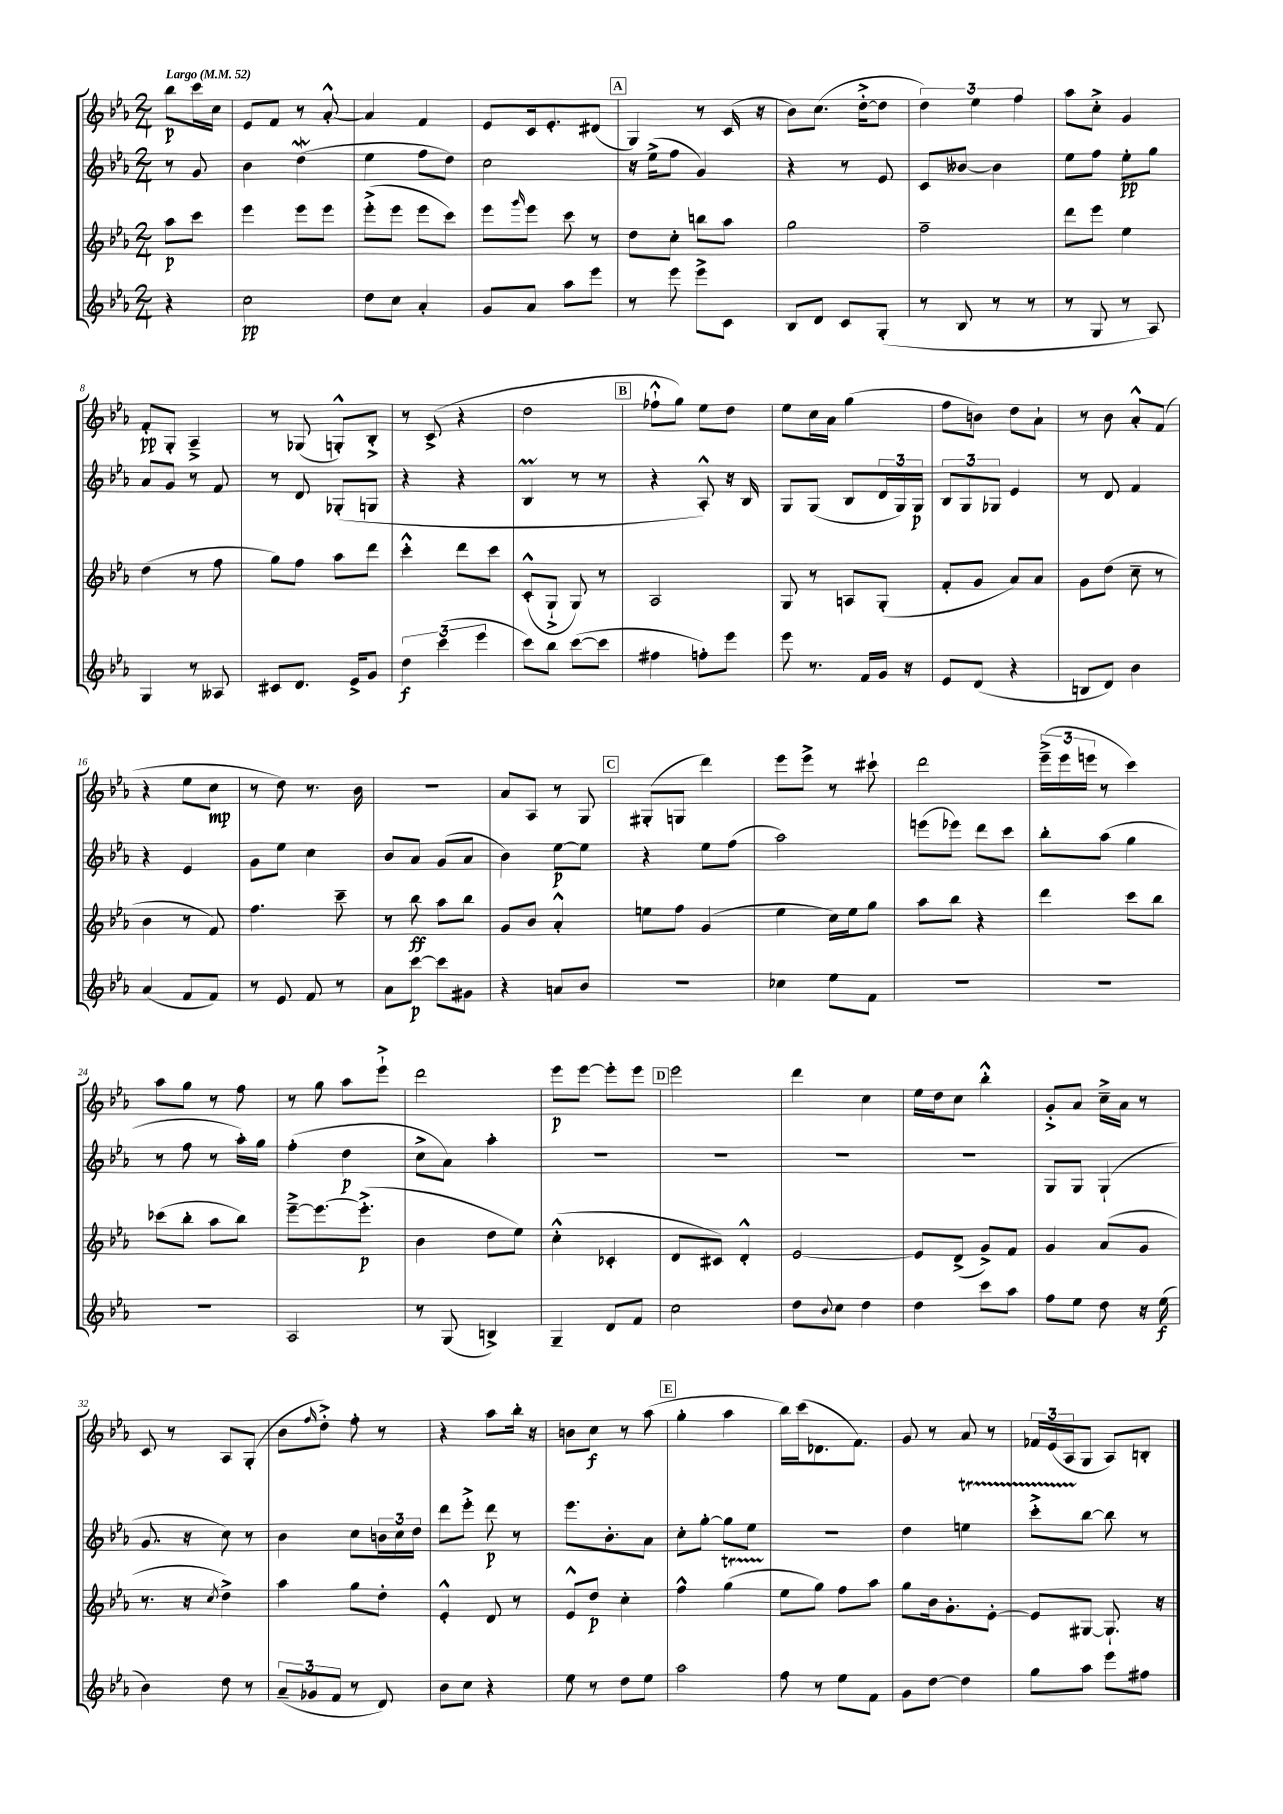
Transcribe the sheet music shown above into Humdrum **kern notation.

**kern	**kern	**kern	**kern
*staff4	*staff3	*staff2	*staff1
*clefG2	*clefG2	*clefG2	*clefG2
*k[b-e-a-]	*k[b-e-a-]	*k[b-e-a-]	*k[b-e-a-]
*M2/4	*M2/4	*M2/4	*M2/4
*MM52	*MM52	*MM52	*MM52
4r	8aa-\L	8r	8bb-\L
.	8ccc\J	8g/	16ccc\L
.	.	.	16cc\JJ
=	=	=	=
2cc\	4eee-\	4b-\	8e-/L
.	.	.	8f/J
.	8eee-\L	(4dd\	8r
.	8eee-\J	.	[8a-'^^/
=	=	=	=
8dd\L	(8eee-'^\L	4ee-\	4a-/]
8cc\J	8eee-\J	.	.
4a-'/	8eee-\L	8ff\L	4f/
.	8ccc\J)	8dd\J)	.
=	=	=	=
8g/L	8eee-\L	2cc\	8e-/L
.	16qqggg/	.	.
8a-/J	8eee-\J	.	16c/k
.	.	.	8.e-'/
8aa-\L	8ccc\	.	.
8eee-\J	8r	.	(8d#/J
=	=	=	=
8r	8dd\L	16r	4G/)
.	.	(16ee-^\LK	.
8eee-\	8cc'\J	8ff\J	.
8eee-^\L	8bb\L	4g/)	8r
8c\J	8aa-\J	.	(16c/
.	.	.	16r
=	=	=	=
8B-/L	2gg\	4r	8b-\L)
8d/J	.	.	(8.cc\J
8c/L	.	8r	.
.	.	.	[16dd'^\LK
(8G'/J	.	8e-/	8dd\]J
=	=	=	=
8r	2ff~\	8c/L	6dd\)
8B-/	.	[8b--/J	.
.	.	.	6ee-\
8r	.	4b--\]	.
.	.	.	6ff\
8r	.	.	.
=	=	=	=
8r	8ddd\L	8ee-\L	8aa-\L
8G/	8eee-\J	8ff\J	8cc'^\J
8r	4ee-\	8ee-'\L	4g/
8A-/)	.	8gg\J	.
=	=	=	=
4G/	(4dd\	8a-/L	8f'/L
.	.	8g/J	8G'/J
8r	8r	8r	4A-~^/
8A--/	8ff\	8f/	.
=	=	=	=
8c#/L	8gg\L)	8r	8r
8.d/J	8ff\J	8d/	(8G-/
.	8aa-\L	(8G-'/L	8G'^^/L)
16e-^/LK	.	.	.
8g/J	8ddd\J	8G/J	8B-'^/J
=	=	=	=
6dd\	4ccc'^^\	4r	8r
.	.	.	(8c^/
(6ccc\	.	.	.
.	8ddd\L	4r	4r
6eee-\	.	.	.
.	8ccc\J	.	.
=	=	=	=
8ccc\L)	(8c'^^/L	4B-/	2dd\
8bb-\J	8G`^/J	.	.
([8ccc\L	8G/)	8r	.
8ccc\]J	8r	8r	.
=	=	=	=
4ff#\	2A-/	4r	8ff-`^^\L
.	.	.	8gg\J)
8ff'\L)	.	8A-'^^/)	8ee-\L
8eee-\J	.	16r	8dd\J
.	.	16B-/	.
=	=	=	=
8eee-\	8G/	8G/L	8ee-\L
8.r	8r	(8G/J	16cc\L
.	.	.	16a-\JJ
.	8A/L	8B-/L	(4gg\
16f/LL	.	.	.
16g/JJ	(8G'/J	24d/L	.
.	.	24G/)	.
16r	.	.	.
.	.	24G/JJ	.
=	=	=	=
8e-/L	8f'/L	12B-/L	8ff\L
.	.	12G/	.
(8d/J	8g/J	.	8b\J)
.	.	12G-/J	.
4r	8a-/L)	4e-/	8dd\L
.	8a-/J	.	8a-`\J
=	=	=	=
8B/L	8g\L	8r	8r
8d/J)	(8dd\J	8d/	8b-\
4b-\	8cc~\	4f/	8a-'^^/L
.	8r	.	(8f/J
=	=	=	=
(4a-/	4b-\	4r	4r
8f/L	8r	4e-/	8ee-\L
8f/J)	8f/)	.	8cc\J
=	=	=	=
8r	4.ff\	8g\L	8r
8e-/	.	8ee-\J	8dd\)
8f/	.	4cc\	8.r
8r	8ccc~\	.	.
.	.	.	16b-\
=	=	=	=
8a-\L	8r	8b-/L	2r
[8ccc\J	8bb-\	8a-/J	.
8ccc\]L	8aa-\L	(8g/L	.
8g#\J	8bb-\J	8a-/J	.
=	=	=	=
4r	8g/L	4b-\)	8a-/L
.	8b-/J	.	8A-/J
8a/L	4a-'^^/	[8ee-\L	8r
8b-/J	.	8ee-\]J	8G/
=	=	=	=
2r	8ee\L	4r	(8G#'/L
.	8ff\J	.	8G/J
.	(4g/	8ee-\L	4ddd\)
.	.	(8ff\J	.
=	=	=	=
4cc-\	4ee-\	2aa-\)	8eee-\L
.	.	.	8eee-^\J
8ee-\L	16cc\LL)	.	8r
.	16ee-\J	.	.
8f\J	8gg\J	.	8ccc#`\
=	=	=	=
2r	8aa-\L	(8eee\L	2ddd\
.	8bb-\J	8eee-\J)	.
.	4r	8ddd\L	.
.	.	8ccc\J	.
=	=	=	=
2r	4ddd\	8bb-'\L	(24eee-~^\LL
.	.	.	24eee-\
.	.	.	24eee\JJ
.	.	(8aa-\J	8r
.	8ccc\L	4gg\	4ccc\)
.	8bb-\J	.	.
=	=	=	=
2r	(8ccc-\L	8r	8aa-\L
.	8bb-'\J	8ff\	8gg\J
.	8aa-\L	8r	8r
.	8bb-\J)	16aa-'\LL)	8ff\
.	.	16gg\JJ	.
=	=	=	=
2A-/	[8eee-~^\L	(4ff'\	8r
.	8.eee-\_	.	8gg\
.	.	4dd\	8aa-\L
.	(8.eee-'^\]J	.	.
.	.	.	8eee-`^\J
=	=	=	=
8r	4b-\	8cc^\L	2ddd\
(8G/	.	8a-\J)	.
4B^/)	8dd\L	4aa-'\	.
.	8ee-\J)	.	.
=	=	=	=
4G~/	(4cc'^^\	2r	8eee-\L
.	.	.	[8eee-\J
8d/L	4c-'/	.	8eee-'\]L
8f/J	.	.	8eee-\J
=	=	=	=
2cc\	8d/L	2r	2eee-\
.	8c#/J)	.	.
.	4d'^^/	.	.
=	=	=	=
8dd\L	[2e-/	2r	4ddd\
8qqb-/	.	.	.
8cc\J	.	.	.
4dd\	.	.	4cc\
=	=	=	=
4dd\	8e-/]L	2r	16ee-\LL
.	.	.	16dd\J
.	(8d^/J	.	8cc\J
8ccc\L	8g^/L)	.	4bb-'^^\
8aa-\J	8f/J	.	.
=	=	=	=
8ff\L	4g/	8G/L	8g'^/L
8ee-\J	.	8G/J	8a-/J
8dd\	(8a-/L	(4G`/	16cc~^\LL
.	.	.	16a-\JJ
16r	8g/J	.	8r
(16ee-\	.	.	.
=	=	=	=
4b-\)	8.r	8.g/	8c/
.	.	.	8r
.	16r	16r	.
.	8qcc/	.	.
8dd\	4dd^\)	8cc\)	8A-/L
8r	.	8r	(8G'/J
=	=	=	=
(12a-~/L	4aa-\	4b-\	8b-\L
12g-/	.	.	.
.	.	.	16qqff/
.	.	.	8dd'^\J)
12f/J	.	.	.
8r	8gg\L	8cc\L	8ff'\
8d/)	8dd'\J	24b\L	8r
.	.	24cc\	.
.	.	24dd\JJ	.
=	=	=	=
8b-\L	4e-'^^/	8ddd\L	4r
8cc\J	.	8eee-'^\J	.
4r	8d/	8ddd\	8aa-\L
.	8r	8r	16bb-'\Jk
.	.	.	16r
=	=	=	=
8ee-\	8e-^^/L	8.eee-\L	8b\L
8r	8dd/J	.	8cc\J
.	.	8.b-'\	.
8dd\L	4cc'\	.	8r
8ee-\J	.	8a-\J	(8aa-\
=	=	=	=
2aa-\	4ff^^\	8cc'\L	4gg'\
.	.	[8gg'\J	.
.	(4gg\	8gg\]L	4aa-\
.	.	8ee-\J	.
=	=	=	=
8ff\	8ee-\L	2r	16bb-\LL)
.	.	.	(16ccc\J
8r	8gg\J)	.	8.d-\
8ee-\L	8ff\L	.	.
.	.	.	8.f\J)
8f\J	8aa-\J	.	.
=	=	=	=
8g\L	8gg\L	4dd\	8g/
[8dd\J	16b-\k	.	8r
.	8.g'\	.	.
4dd\]	.	4ee\	8a-/
.	[8e-'\J	.	8r
=	=	=	=
8gg\L	8e-/]L	8ccc'^\L	24f-/LL
.	.	.	(24e-/
.	.	.	24A-/J
8aa-\J	[8G#/J	[8bb-\J	8G/J
8eee-\L	8.G#`/]	8bb-\]	8A-/L)
8ff#\J	.	8r	8B'/J
.	16r	.	.
==	==	==	==
*-	*-	*-	*-
